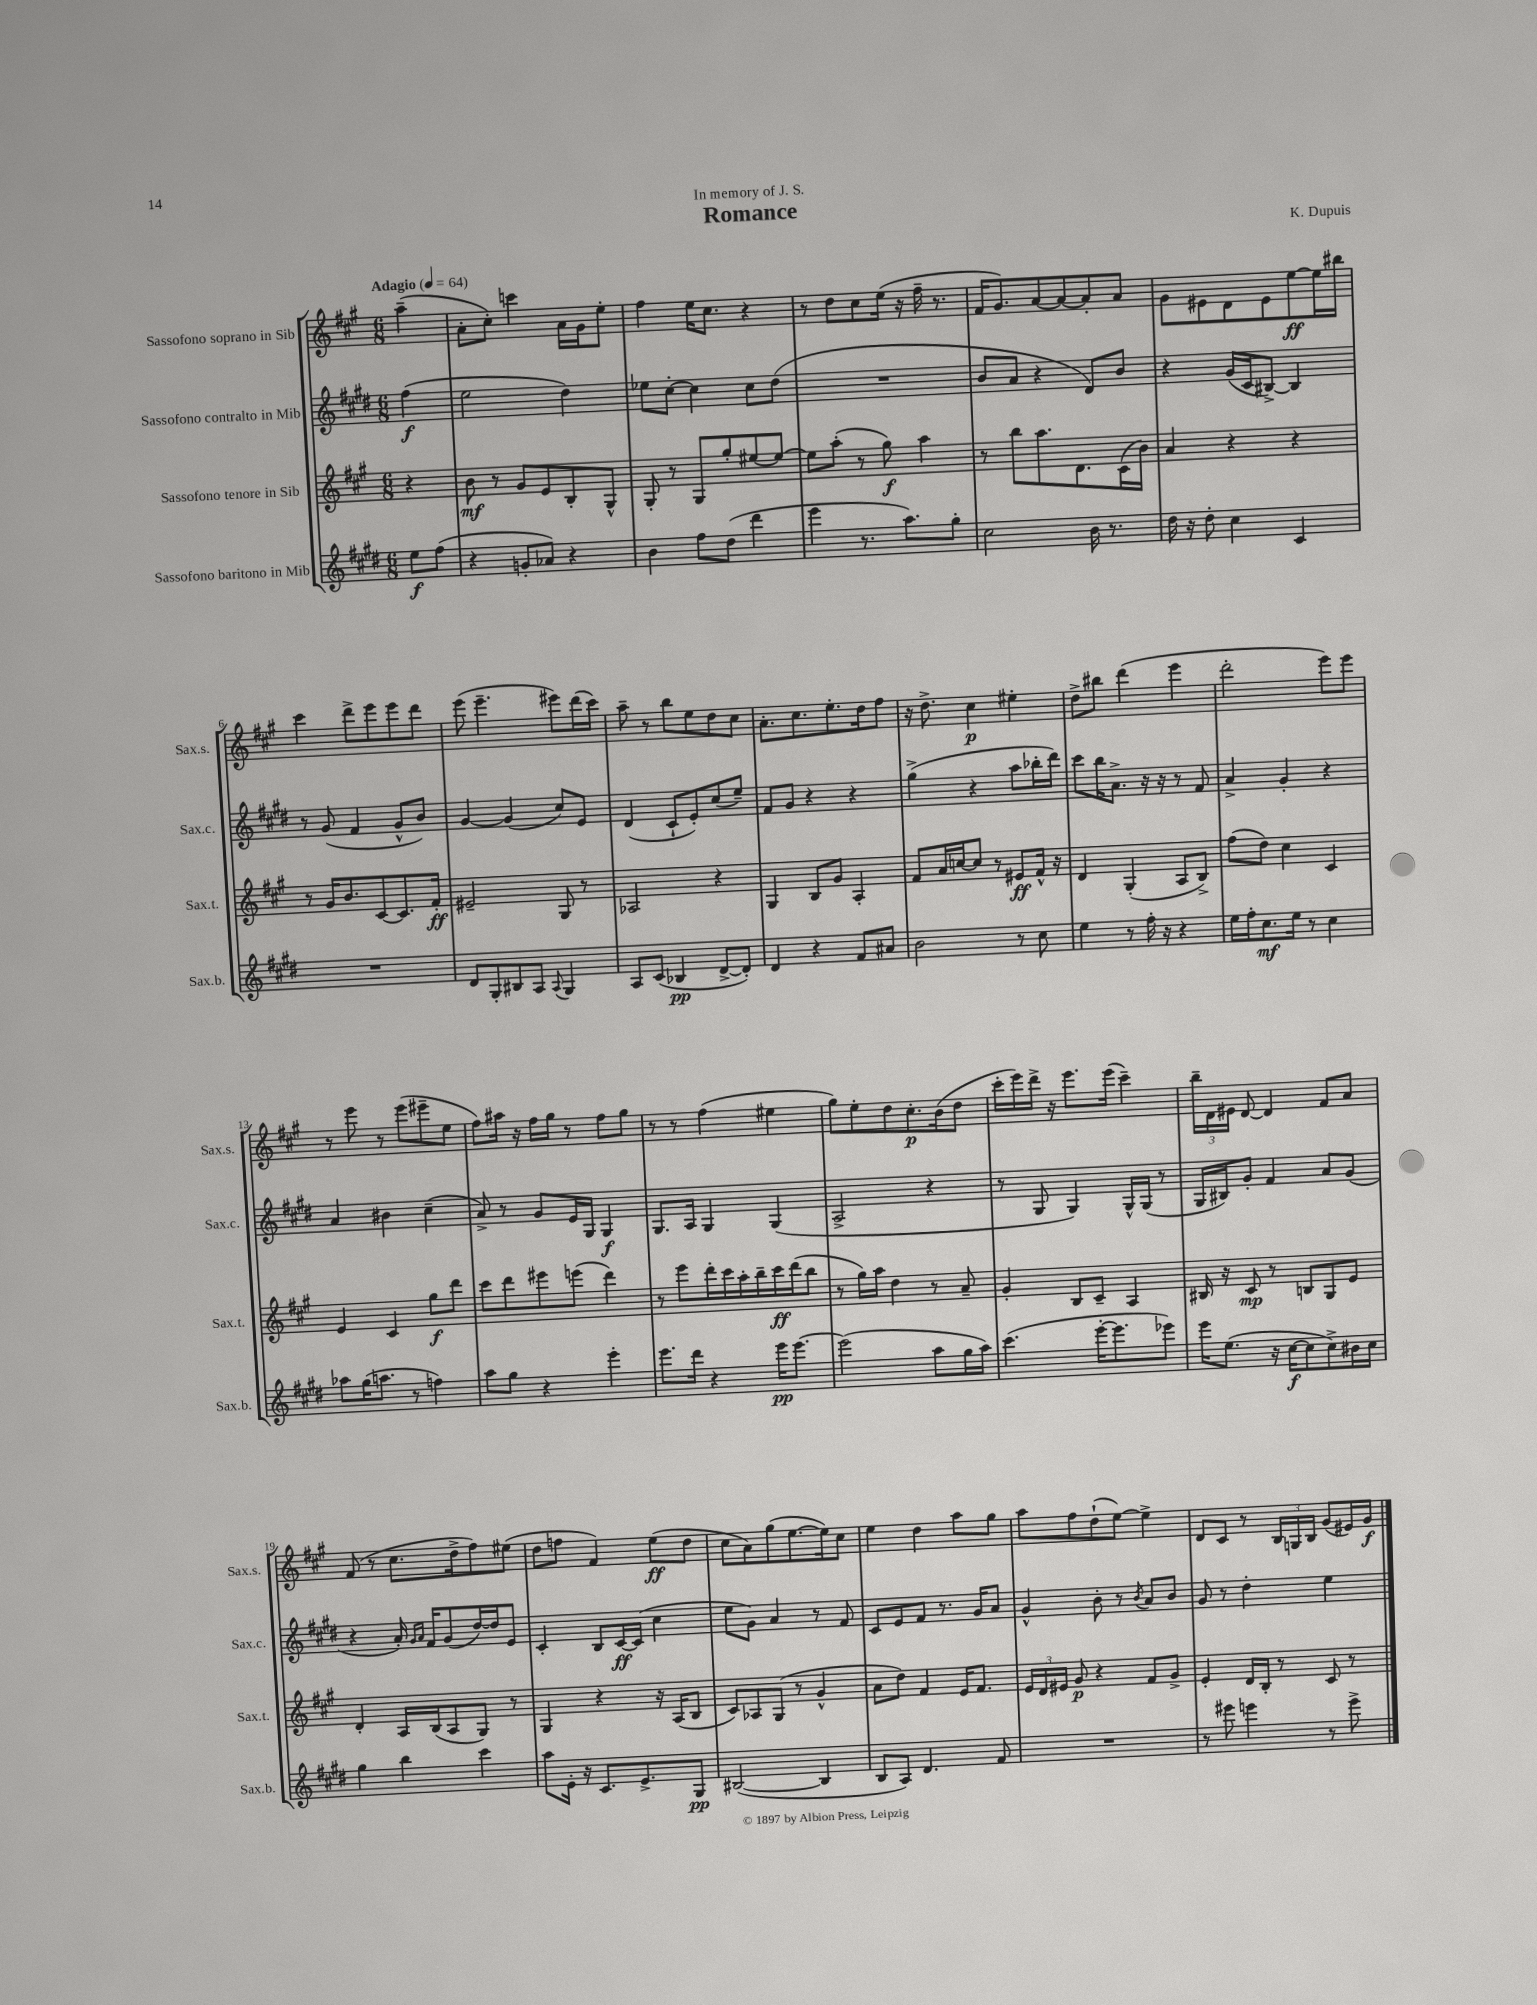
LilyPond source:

\header { title = "Romance" composer = "K. Dupuis" dedication = "In memory of J. S." }
<<
\new StaffGroup <<
\new Staff = "s0" \with { instrumentName = "Sassofono soprano in Sib" shortInstrumentName = "Sax.s." } {
    \clef treble \key a \major \numericTimeSignature \time 6/8 \partial 4 \tempo "Adagio" 4 = 64
    \autoBeamOff a''4--( |
    a'8[-. cis''8]-.) c'''4 a'16[ gis'16 e''8]-. |
    fis''4 e''16[ cis''8.] r4 |
    r8 d''8[ cis''8 e''16]( r16 fis''16-- r8. |
    fis'16[ gis'8.) a'8~ a'8~ a'8-. a'8] |
    gis'8[ eis'8 d'8 eis'8 e''8~\ff e''16 bis''16] |
    cis'''4 d'''8[-> e'''8 e'''8 d'''8] |
    e'''8( e'''4.-- eis'''8[) d'''16( cis'''16]) |
    a''8-- r8 b''8[ e''8 d''8 cis''8] |
    a'8.[-. cis''8. e''8.-. d''16 fis''8] |
    r16 d''8.-> cis''4\p eis''4-. |
    d''8[-> bis''8] d'''4( e'''4 |
    d'''2-. e'''8[) e'''8] |
    r8 e'''8 r8 e'''8[( eis'''8-- e''8] |
    fis''8[) ais''16] r16 fis''16[ gis''16] r8 fis''8[ gis''8] |
    r8 r8 fis''4( eis''4 |
    gis''8[) e''8-. d''8 cis''8.-.\p b'16( d''8] |
    cis'''16[-. e'''16) d'''16]-> r16 e'''8.[ e'''16]( cis'''4--) |
    \tuplet 3/2 { b''16[-- d'16 eis'16] } d'8~ d'4 fis'8[ a'8] |
    fis'8( r8 cis''8.[ d''16-> fis''8) eis''8]( |
    d''8[ f''8] fis'4) e''8[\ff( d''8] |
    cis''8[ a'8) gis''8( e''8.~ e''16) cis''8] |
    e''4 d''4 a''8[ gis''8] |
    a''8[ fis''8 d''8-!( e''8]~) e''4-> |
    d'8[ cis'8] r8 \tuplet 3/2 { b16[ g16 b16] } gis'8[( eis'16) gis'16]\f \bar "|." |
}
\new Staff = "s1" \with { instrumentName = "Sassofono contralto in Mib" shortInstrumentName = "Sax.c." } {
    \clef treble \key e \major \numericTimeSignature \time 6/8 \partial 4
    \autoBeamOff fis''4\f( |
    e''2 dis''4) |
    ees''8[ cis''8]~-. cis''4 cis''8[ dis''8]( |
    R2. |
    b'8[ a'8] r4 dis'8[) b'8] |
    r4 gis'16[( cis'16 bis8]~->) bis4 |
    r8 gis'8( fis'4 gis'8[-^ b'8]) |
    gis'4~ gis'4( cis''8[) e'8] |
    dis'4( cis'8[-! e'8-.) cis''8( e''8]--) |
    fis'8[ gis'8] r4 r4 |
    gis''4->( r4 a''8[ bes''16-. dis'''16]) |
    cis'''8[ b''16 a'8.]-> r16 r16 r8 fis'8 |
    a'4-> gis'4-. r4 |
    a'4 bis'4 cis''4--( |
    a'8->) r8 gis'8[ e'16 gis16] gis4\f |
    gis8.[ a16] gis4 gis4( |
    a2-> r4 |
    r8 gis8 gis4) gis16[-^ gis16]( r8 |
    gis16[ bis16) gis'8]-. fis'4 a'8[ gis'8]( |
    r4 a'16-.) \grace { gis'16[ a'16] } fis'16[ gis'8( dis''16~) dis''16 e'8] |
    cis'4-. b8[ cis'16~\ff cis'16]( cis''4 |
    e''8[ gis'8]) a'4 r8 fis'8 |
    cis'8[ e'8 fis'8] r8. gis'16[ a'8] |
    gis'4-^ b'8-. r8 \acciaccatura { b'8 } a'8[ b'8] |
    gis'8 r8 dis''4-. e''4 \bar "|." |
}
\new Staff = "s2" \with { instrumentName = "Sassofono tenore in Sib" shortInstrumentName = "Sax.t." } {
    \clef treble \key a \major \numericTimeSignature \time 6/8 \partial 4
    \autoBeamOff r4 |
    b'8\mf r8 gis'8[ e'8 b8-. gis8]-^ |
    gis8-. r8 gis8[ gis''8-. eis''8~ eis''8]~ |
    eis''8[ a''8]-.( r8 gis''8\f) a''4 |
    r8 b''8[ a''8. d'8. cis'16( b'16]) |
    a'4 r4 r4 |
    r8 gis'16[ b'8. cis'8~ cis'8. fis'16]-.\ff |
    eis'2-- gis8 r8 |
    aes2 r4 |
    gis4 b8[ gis'8] a4-. |
    fis'8[ a'16 c''16~ c''8] r8 eis'8[\ff fis'16]-^ r16 |
    d'4 gis4-.( a8[ b8]->) |
    fis''8[( d''8]) cis''4 cis'4 |
    e'4 cis'4 gis''8[\f d'''8] |
    cis'''8[ d'''8 eis'''8 e'''8]( d'''4) |
    r8 e'''8[ d'''16-. cis'''16 a''16-. b''16-- cis'''16\ff d'''16( b''8] |
    r8 gis''16[) a''16] d''4 r8 a'8-- |
    gis'4-. b8[ cis'8]-- a4 |
    bis16 r16 cis'8\mp r8 b8[ gis8 e'8] |
    d'4-. a16[ b16( a8 gis8]) r8 |
    gis4 r4 r16 a16[( b8] |
    cis'8[) aes8 gis8]( r8 gis'4-^ |
    a'8[ d''8]) fis'4 e'16[ fis'8.] |
    \tuplet 3/2 { e'16[ d'16 eis'16] } gis'8\p r4 fis'8[ gis'8]-> |
    e'4-. d'16[ b16]-. r8 cis'8 r8 \bar "|." |
}
\new Staff = "s3" \with { instrumentName = "Sassofono baritono in Mib" shortInstrumentName = "Sax.b." } {
    \clef treble \key e \major \numericTimeSignature \time 6/8 \partial 4
    \autoBeamOff e''8[\f fis''8]( |
    r4 g'8[-. aes'8]) r4 |
    b'4 fis''8[ dis''8]( dis'''4 |
    e'''4 r8. a''8.[) gis''8]-. |
    cis''2 b'16 r8. |
    dis''16 r16 dis''8-. cis''4 cis'4 |
    R2. |
    dis'8[ gis8-. bis8 a8] \appoggiatura { a8 } gis4 |
    a8[ cis'8]( bes4\pp dis'8[~-> dis'8]-.) |
    dis'4 r4 fis'8[ ais'8] |
    b'2 r8 cis''8 |
    e''4 r8 fis''16-. r16 r4 |
    e''16[ fis''16-. cis''8.\mf e''16] r8 cis''4 |
    aes''8[ gis''16( a''8.] r8 f''4) |
    a''8[ gis''8] r4 e'''4-. |
    e'''8.[ dis'''16] r4 e'''16[\pp e'''8.]~ |
    e'''2( a''8[ gis''16 a''16]) |
    cis'''4.( e'''16[~-. e'''8. ees'''8]) |
    e'''16[ e''8.]( r16 cis''16[~\f cis''8 cis''8->) bis'16 cis''16] |
    gis''4 b''4 cis'''4 |
    a''8[ e'16]-. r16 cis'8.[ e'8.-> gis8]\pp |
    bis2~( bis4 |
    b8[ a8]) dis'4. fis'8 |
    R2. |
    r8 eis'''8 e'''4 r8 e'''8-> \bar "|." |
}
>>
>>
